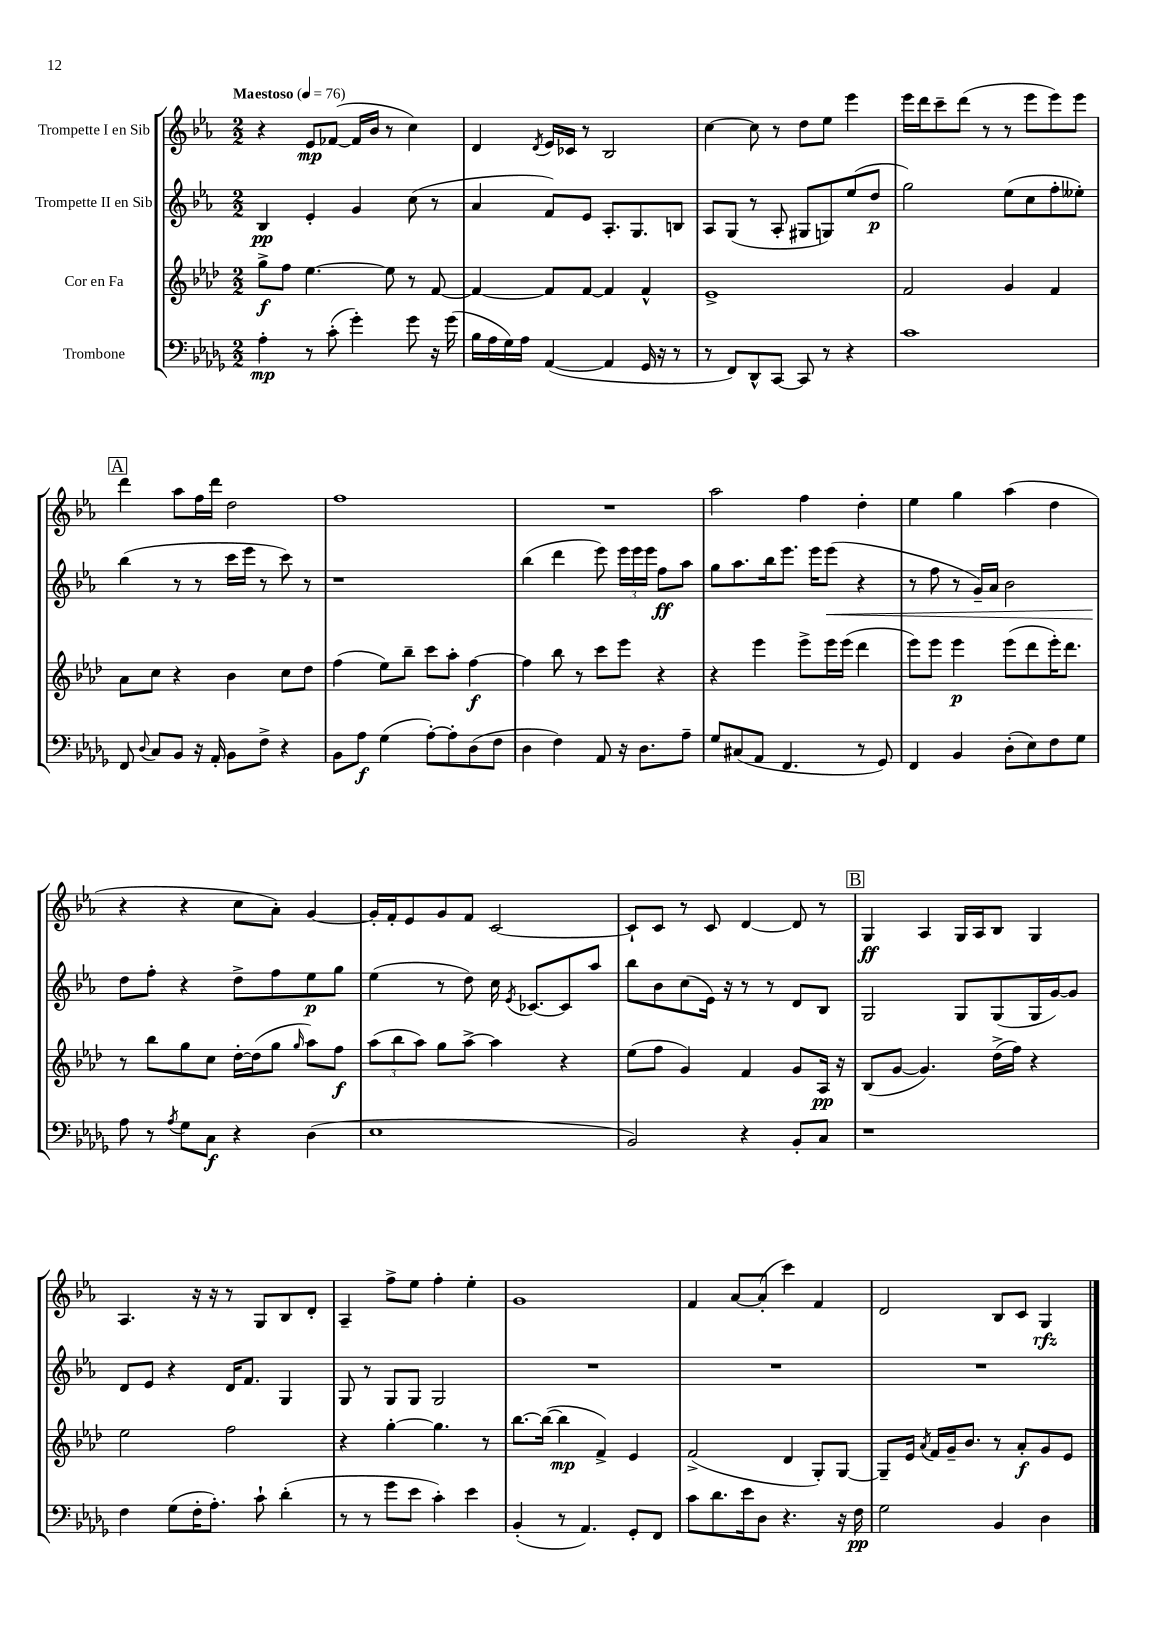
<<
\new StaffGroup <<
\new Staff = "s0" \with { instrumentName = "Trompette I en Sib" } {
    \clef treble \key ees \major \numericTimeSignature \time 2/2 \tempo "Maestoso" 4 = 76
    \autoBeamOff r4 ees'8[\mp fes'8]~( fes'16[ bes'16] r8 c''4) |
    d'4 \acciaccatura { d'8 } ees'16[ ces'16] r8 bes2 |
    c''4~ c''8 r8 d''8[ ees''8] ees'''4 |
    ees'''16[ d'''16 c'''8-- d'''8]( r8 r8 ees'''8[ ees'''8) ees'''8] |
    \mark \markup { \box "A" } d'''4 aes''8[ f''16 d'''16] d''2 |
    f''1 |
    R1 |
    aes''2 f''4 d''4-. |
    ees''4 g''4 aes''4( d''4 |
    r4 r4 c''8[ aes'8]-.) g'4~ |
    g'16[-. f'16-. ees'8 g'8 f'8] c'2~ |
    c'8[-! c'8] r8 c'8 d'4~ d'8 r8 |
    \mark \markup { \box "B" } g4\ff aes4 g16[ aes16 bes8] g4 |
    aes4. r16 r16 r8 g8[ bes8 d'8]-. |
    aes4-- f''8[-> ees''8] f''4-. ees''4-. |
    g'1 |
    f'4 aes'8[~ aes'8]-.( c'''4) f'4 |
    d'2 bes8[ c'8] g4\rfz \bar "|." |
}
\new Staff = "s1" \with { instrumentName = "Trompette II en Sib" } {
    \clef treble \key ees \major \numericTimeSignature \time 2/2
    \autoBeamOff bes4\pp ees'4-. g'4 c''8( r8 |
    aes'4 f'8[) ees'8] aes8.[-. g8. b8] |
    aes8[ g8]( r8 aes8-. gis8[ g8) ees''8( d''8]\p |
    g''2) ees''8[( c''8 f''8-. eeses''8]-.) |
    \mark \markup { \box "A" } bes''4( r8 r8 c'''16[ ees'''16] r8 c'''8) r8 |
    r1 |
    bes''4( d'''4 ees'''8) \tuplet 3/2 { ees'''16[ ees'''16 ees'''16] } f''8[\ff aes''8] |
    g''8[ aes''8. bes''16 ees'''8.] ees'''16[ ees'''8]\<( r4 |
    r8 f''8 r8 g'16[--) aes'16] bes'2 |
    d''8[\! f''8]-. r4 d''8[-> f''8 ees''8\p g''8] |
    ees''4( r8 d''8) c''16 \acciaccatura { ees'8 } ces'8.[~ ces'8 aes''8] |
    bes''8[ bes'8 c''8( ees'16]) r16 r8 r8 d'8[ bes8] |
    \mark \markup { \box "B" } g2 g8[ g8( g16 g'16~) g'8] |
    d'8[ ees'8] r4 d'16[ f'8.] g4 |
    g8 r8 g8[ g8] g2 |
    R1 |
    R1 |
    R1 \bar "|." |
}
\new Staff = "s2" \with { instrumentName = "Cor en Fa" } {
    \clef treble \key aes \major \numericTimeSignature \time 2/2
    \autoBeamOff g''8[->\f f''8] ees''4.~ ees''8 r8 f'8~ |
    f'4~ f'8[ f'8]~ f'4 f'4-^ |
    ees'1-> |
    f'2 g'4 f'4 |
    \mark \markup { \box "A" } aes'8[ c''8] r4 bes'4 c''8[ des''8] |
    f''4( ees''8[) bes''8]-- c'''8[ aes''8]-. f''4~\f |
    f''4 bes''8 r8 c'''8[ ees'''8] r4 |
    r4 ees'''4 ees'''8[-> ees'''16 ees'''16]( des'''4 |
    ees'''8[) ees'''8] ees'''4\p ees'''8[( des'''8 ees'''16-.) des'''8.] |
    r8 bes''8[ g''8 c''8] des''16[~-. des''16( g''8] \grace { g''16 } aes''8[) f''8]\f |
    \tuplet 3/2 { aes''8[( bes''8 aes''8]) } g''8[ aes''8]~-> aes''4 r4 |
    ees''8[( f''8] g'4) f'4 g'8[ aes16]\pp r16 |
    \mark \markup { \box "B" } bes8[( g'8]~ g'4.) des''16[->( f''16]) r4 |
    ees''2 f''2 |
    r4 g''4~-. g''4. r8 |
    bes''8.[~ bes''16]~( bes''4\mp f'4->) ees'4 |
    f'2->( des'4 g8[-.) g8]~ |
    g8[-- ees'16] \acciaccatura { aes'8 } f'16[ g'16-- bes'8.] r8 aes'8[-.\f g'8 ees'8] \bar "|." |
}
\new Staff = "s3" \with { instrumentName = "Trombone" } {
    \clef bass \key des \major \numericTimeSignature \time 2/2
    \autoBeamOff aes4-.\mp r8 c'8-.( ges'4-.) ges'8 r16 ges'16( |
    bes16[ aes16 ges16) aes16] aes,4~( aes,4 ges,16 r16 r8 |
    r8 f,8[) des,8-^ c,8]~ c,8 r8 r4 |
    c'1 |
    \mark \markup { \box "A" } f,8 \appoggiatura { des8 } c8[ bes,8] r16 aes,16-. bes,8[ f8]-> r4 |
    bes,8[ aes8]\f ges4( aes8[~-.) aes8-. des8( f8] |
    des4 f4) aes,8 r16 des8.[ aes8]-- |
    ges8[ cis8( aes,8] f,4. r8 ges,8) |
    f,4 bes,4 des8[-.( ees8) f8 ges8] |
    aes8 r8 \acciaccatura { aes8 } ges8[ c8]\f r4 des4( |
    ees1 |
    bes,2) r4 bes,8[-. c8] |
    \mark \markup { \box "B" } r1 |
    f4 ges8[( f16-. aes8.]-.) c'8-! des'4-.( |
    r8 r8 ges'8[ ees'8] c'4-.) ees'4 |
    bes,4-.( r8 aes,4.) ges,8[-. f,8] |
    c'8[ des'8. ees'16 des8] r4. r16 f16\pp |
    ges2 bes,4 des4 \bar "|." |
}
>>
>>
\layout { \context { \Score \remove "Bar_number_engraver" } }
